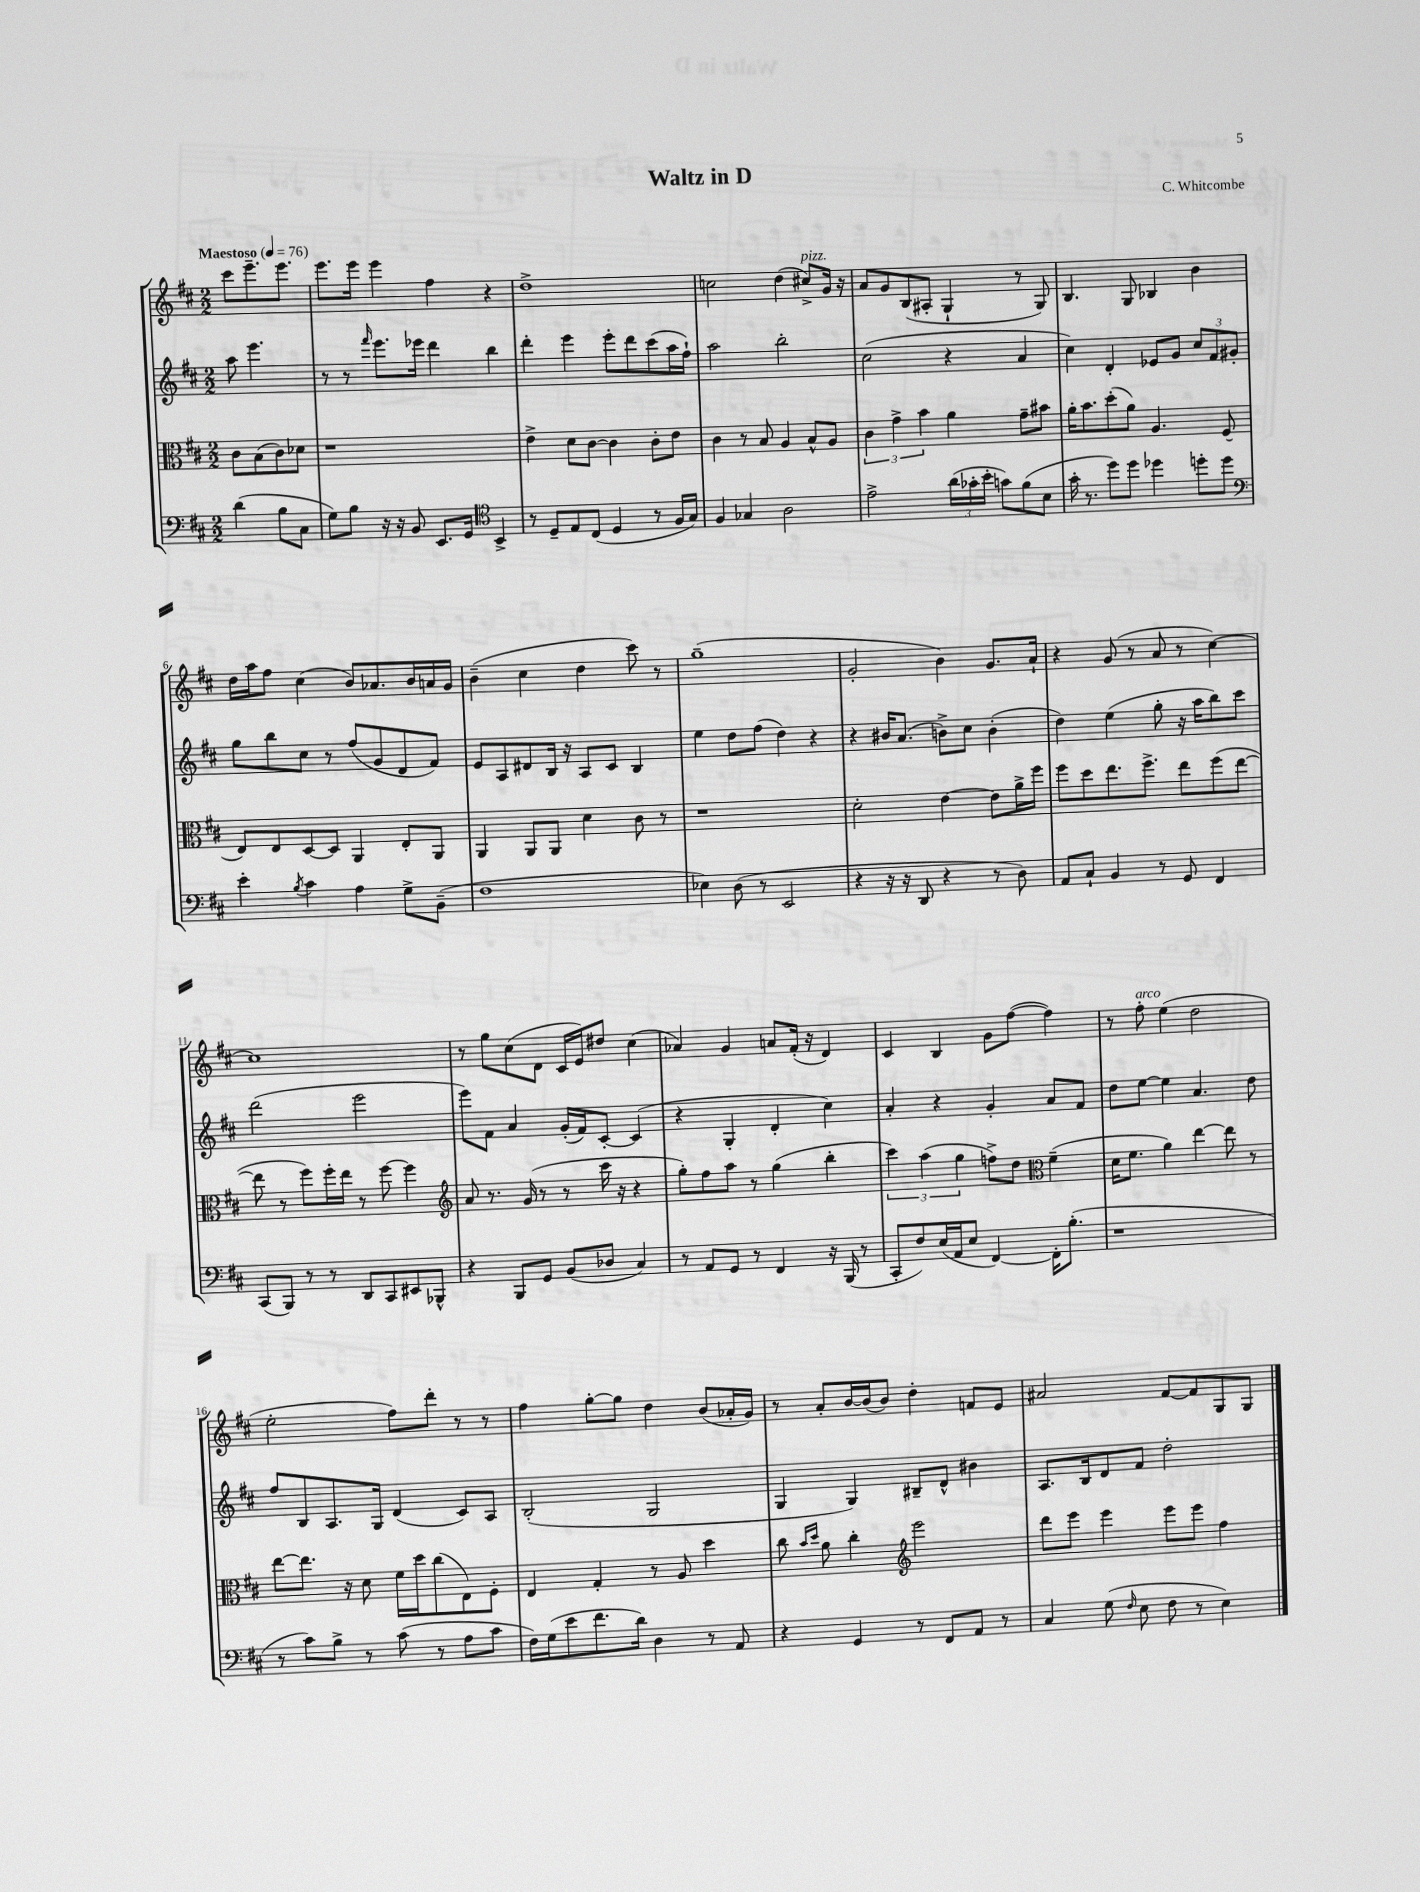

**kern	**kern	**kern	**kern
*staff4	*staff3	*staff2	*staff1
*clefF4	*clefC3	*clefG2	*clefG2
*k[f#c#]	*k[f#c#]	*k[f#c#]	*k[f#c#]
*M2/2	*M2/2	*M2/2	*M2/2
*MM76	*MM76	*MM76	*MM76
(4d\	8c#\L	8aa\	8ccc#\L
.	(8B\	4.eee\	8.eee~\
8B\L	8c#\)	.	.
.	.	.	8.eee\J
8C#\J	8d-\J	.	.
=	=	=	=
8G\L)	1r	8r	8.eee\L
8B\J	.	8r	.
.	.	.	16eee\Jk
.	.	16qqfff#/	.
16r	.	8.eee\L	4eee\
16r	.	.	.
8BB/	.	.	.
.	.	16eee-\Jk	.
8.EE/L	.	4ddd\	4ff#\
16GG/Jk	.	.	.
*clefC4	*	*	*
4BB^/	.	4bb\	4r
=	=	=	=
8r	4e^\	4ddd'\	1dd^
8D~/L	.	.	.
8E/	8d\L	4eee\	.
(8C#/J	[8c#\J	.	.
4D/	4c#\]	8eee'\L	.
.	.	8ddd\	.
8r	8c#'\L	(8ccc#\	.
16F#/LL	8e\J	16aa\L	.
16G/JJ)	.	16ff#`\JJ)	.
=	=	=	=
4F#/	4c#\	2aa\	2cc\
4G-/	8r	.	.
.	8B/	.	.
2A\	4A/	2bb'\	(4dd\
.	8B^^/L	.	8cc#^/L)
.	8A/J	.	16g/Jk
.	.	.	16r
=	=	=	=
2e^\	6c#\	(2cc#\	8a/L
.	.	.	8g/
.	6g^\	.	.
.	.	.	(8B/
.	6b\	.	.
.	.	.	8A#'/J
(24a\LL	4a\	4r	4G`/
24g-'\	.	.	.
24b'\JJ	.	.	.
8g\L)	.	.	.
(8f#\	8g~\L	4a/	8r
8B\J	8b#\J	.	8G/)
=	=	=	=
16g'\	16a'\LK	4cc#\)	4.B/
8.r	8.b\	.	.
8dd\L)	(8dd'\	4d'/	.
8dd\J	8a\J)	.	8G/
4dd-\	4.A/	8e-/L	4B-/
.	.	8g/J	.
8dd'\L	.	12cc#/L	4b\
.	.	12f#/	.
8dd\J	(8F#/	.	.
.	.	12g#'/J	.
=	=	=	=
*clefF4	*	*	*
4e'\	8E/L)	8gg\L	16dd\LL
.	.	.	16aa\J
.	8E/	8bb\	8ff#\J
8qB/	.	.	.
4c#\	[8D/	8cc#\J	(4cc#\
.	8D/]J	8r	.
4A\	4AA/	(8ff#/L	8b/L)
.	.	8g/	8.a-/
8G^\L	8E'/L	8d/	.
.	.	.	16b/L
(8BB~\J	8AA/J	8f#/J)	16a/
.	.	.	16g/JJ
=	=	=	=
1F#	4AA/	8e/L	(4b~\
.	.	8A/	.
.	8AA/L	8d#/	4cc#\
.	8AA/J	16B/Jk	.
.	.	16r	.
.	4d\	8A/L	4dd\
.	.	8c#/J	.
.	8c#\	4B/	8ccc#\)
.	8r	.	8r
=	=	=	=
4E-\)	1r	4ee\	(1gg~
(8D\	.	8dd\L	.
8r	.	(8ff#\J	.
2EE/	.	4dd\)	.
.	.	4r	.
=	=	=	=
4r	2d'\	4r	2g'/
16r	.	16b#/LK	.
16r	.	(8.a/J	.
8DD/	.	.	.
4r	[4e\	8b^\L)	4b\)
.	.	8cc#\J	.
8r	8e\]L	(4b'\	8.g/L
8D\)	16a^\L	.	.
.	16ff#\JJ	.	16a`/Jk
=	=	=	=
8AA/L	8ff#\L	4dd\)	4r
8C#`/J	8dd\	.	.
4BB/	8.ee\	(4ee\	(8g/
.	.	.	8r
.	8.ff#^\J	.	.
8r	.	8gg'\	8a/
8GG/	8ee\L	16r	8r
.	.	16aa\LK	.
4FF#/	(8ff#\	8bb\)	[4cc#\)
.	[8ee\J	8ccc#\J	.
=	=	=	=
(8CC#/L	8ee\]	(2ddd\	1cc#]
8BBB/J)	8r	.	.
8r	8ff#\L)	.	.
8r	16ff#'\L	.	.
.	16ee\JJ	.	.
8DD/L	8r	2eee\	.
8CC#/	[8ff#\	.	.
8EE#/	4ff#\]	.	.
8BBB-^^/J	.	.	.
=	=	=	=
*	*clefG2	*	*
4r	8a/	8eee\L)	8r
.	8.r	8f#\J	8gg\L
8BBB/L	.	4a/	(8cc#\
.	(16g/	.	.
8GG/J	8r	.	8d\J
(8BB/L	8r	(16g'/LL	16c#/LL
.	.	16f#/J)	16e/J)
8D-/J	16ccc#\	[8c#'/J	8dd#/J
.	16r	.	.
4C#/)	4r	(4c#/]	(4cc#\
=	=	=	=
8r	8gg'\L)	4r	4a-/)
8AA/L	8ff#\	.	.
8GG/J	8aa\J	4G'/	4g/
8r	8r	.	.
4FF#/	(4gg\	4d'/	8a/L
.	.	.	(16f#'/Jk
.	.	.	16r
16r	4bb'\	4cc#\)	4d/)
(16BBB/	.	.	.
8r	.	.	.
=	=	=	=
8CC#'/L	6ccc#\)	4a'/	4c#/
8F#/)	.	.	.
.	(6aa\	.	.
(16E/L	.	4r	4B/
16AA/J	.	.	.
.	6gg\	.	.
8E/J	.	.	.
[4FF#/)	8ff^\L)	4g'/	8g\L
.	8dd\J	.	([8ff#\J
*	*clefC3	*	*
16FF#'\]LK	(4f#~\	8a/L	4ff#\])
(8.B'\J	.	.	.
.	.	8f#/J	.
=	=	=	=
1r	16d\LK	8dd\L	8r
.	8.f#\J	.	.
.	.	[8ee\J	8ff#'\
.	4a\)	4ee\]	(4ee\
.	[4ee\	4.a/	2dd\
.	8ee\]	.	.
.	8r	8dd\	.
=	=	=	=
8r	[8ee\L	8ff#/L	2ee'\
8c#\L)	8.ee\]J	8B/	.
8B^\J	.	8.A/	.
.	16r	.	.
8r	8d\	.	.
.	.	16G/Jk	.
(8c#\	16f#\LL	(4d/	8ff#\L)
.	16dd\J	.	.
8r	(8cc#\	.	8ddd'\J
8A\L	8E\)	8c#/L)	8r
8c#\J	8F#'\J	8A/J	8r
=	=	=	=
16F#\LL)	4E/	(2B'/	4ff#\
(16G\J	.	.	.
8e\	.	.	.
8.f#\	4G'/	.	[8gg'\L
.	.	.	8gg\]J
16d\Jk)	.	.	.
4D\	8r	2G/	4dd\
.	8A/	.	.
8r	4dd\	.	(8b/L
8AA/	.	.	16a-'/L
.	.	.	16g/JJ)
=	=	=	=
4r	8cc#\	4G/	8r
.	16qqb/LL	.	.
.	16qqdd/JJ	.	.
.	8a\	.	8a'/L
4GG/	4cc#'\	4G/)	[16b/L
.	.	.	(16b/]J
.	.	.	8b/J)
*	*clefG2	*	*
8r	2eee\	8B#~/L	4dd'\
8FF#/L	.	8d^^/J	.
8AA/J	.	4b#\	8f/L
8r	.	.	8e/J
=	=	=	=
4C#/	8ddd\L	8.A/L	2a#/
.	8eee\J	.	.
.	.	16B/k	.
(8G\	4eee\	8d/	.
16qqF#/	.	.	.
8E\	.	8f#/J	.
8F#\	8eee\L	2dd'\	[8f#/L
8r	8eee\J	.	8f#/]
4E\)	4ff#\	.	8G/
.	.	.	8G/J
==	==	==	==
*-	*-	*-	*-
